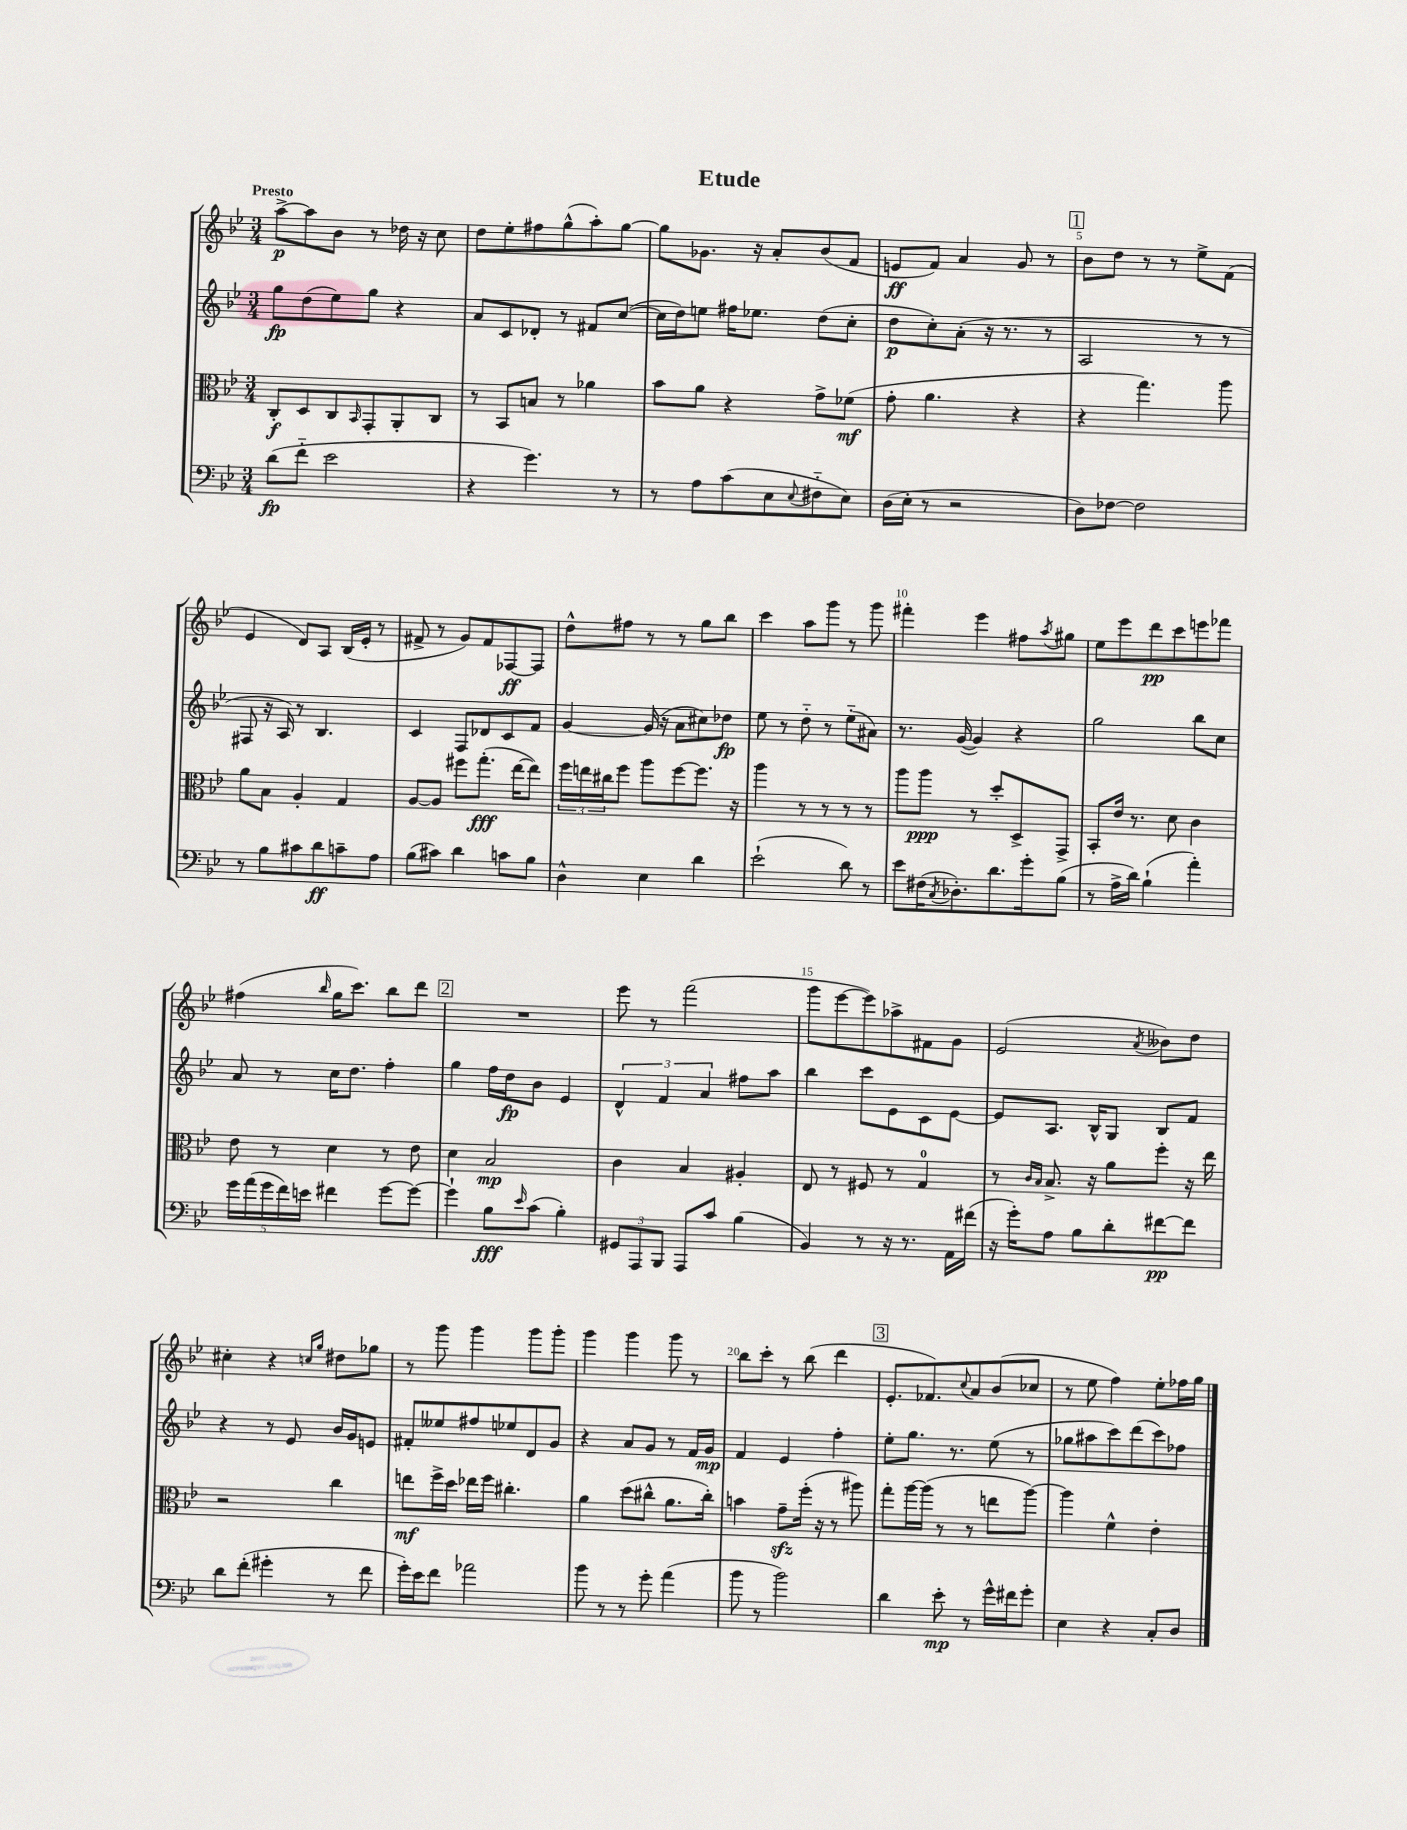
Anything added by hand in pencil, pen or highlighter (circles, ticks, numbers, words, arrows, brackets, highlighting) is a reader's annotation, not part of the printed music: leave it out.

**kern	**kern	**kern	**kern
*staff4	*staff3	*staff2	*staff1
*clefF4	*clefC3	*clefG2	*clefG2
*k[b-e-]	*k[b-e-]	*k[b-e-]	*k[b-e-]
*M3/4	*M3/4	*M3/4	*M3/4
(8d\L	8C'/L	8gg\L	[8aa^\L
8f'~\J	8D/	(8dd\	8aa\]
2e-\	8C/	8ee-\)	8b-\J
.	16qqBB-/	.	.
.	8GG'/	8gg\J	8r
.	8AA'/	4r	16dd-\
.	.	.	16r
.	8C/J	.	8cc\
=	=	=	=
4r	8r	8a/L	8dd\L
.	8BB-/L	8c/	8ee-'\
4.g\)	8B/J	8d-'/J	8ff#\
.	8r	8r	(8gg^^\
.	4a-\	8f#/L	8aa'\)
8r	.	([8cc/J	[8gg\J
=	=	=	=
8r	8b-\L	16cc\]LL	8gg\]L
.	.	16dd\J)	.
8A\L	8a\J	8ee\J	8.g-\J
(8c\	4r	16ff#\LK	.
.	.	8.ee-\J	16r
8E-\	.	.	8a'/L
8qqE-/	.	.	.
8F#'~\	8g^\L	(8dd\L	(8b-/
8E-\J)	(8f-\J	8cc'\J	8f/J
=	=	=	=
(16D\LL	8g'\	8dd\L	8e/L
16E-'\JJ	.	.	.
8r	4.a\	8cc'\)	8f/J)
2r	.	(8a'\J	4a/
.	.	16r	.
.	.	8.r	.
.	4r	.	8g/
.	.	8r	8r
=	=	=	=
8D\L)	4r	2A/	8b-\L
[8F-\J	.	.	8dd\J
2F-\]	4.gg\)	.	8r
.	.	.	8r
.	.	8r	8ee-^\L
.	8aa\	8r	(8f\J
=	=	=	=
8r	8a\L	8F#/	4e-/
8B-\L	8B-\J	16r	.
.	.	16A/)	.
8c#\	4A'/	8r	8d/L)
8d\	.	4.B-/	8A/J
8c~\	4G/	.	(16B-/LL
.	.	.	16e-'/JJ
8A\J	.	.	8r
=	=	=	=
(8B-\L	[8A/L	4c/	8f#^/
8c#\J)	8A/]J	.	8r
4d\	8ff#\L	8F/L	8g/L)
.	(8.gg'\J	8d-/	8f#/
8c\L	.	8c/	[8F-/
.	[16ee-\LK	.	.
8B-\J	8ee-\]J)	8f/J	8F-/]J
=	=	=	=
4D^^\	24ff\LL	[4g/	8dd^^\L
.	24ee\	.	.
.	24cc#\J	.	.
.	8ff\J	.	8ff#\J
4E-\	8aa\L	(16g/]	8r
.	.	16r	.
.	[8ff\	8a\L	8r
4d\	8.ff\]J	8cc#\)	8gg\L
.	.	8dd-\J	8bb-\J
.	16r	.	.
=	=	=	=
(2e-`\	4aa\	8ee-\	4ccc\
.	.	8r	.
.	8r	8dd'~\	8aa\L
.	8r	8r	8ggg\J
8d\)	8r	(8ee-'~\L	8r
8r	8r	8a#\J)	8ggg\
=	=	=	=
8e-\L	8aa\L	8.r	4fff#'\
(16F#\K	8aa\J	.	.
8qC/	.	.	.
8.D-'\)	.	([16g/	.
.	8r	4g/])	4eee-\
8.d\	8dd'/L	.	.
.	8D^/	4r	8ff#\L
16g'\k	.	.	.
.	.	.	8qaa/
(8B-\J	8GG^/J	.	8gg#\J
=	=	=	=
8r	8BB-'/L	2gg\	8ee-\L
16A^\LL	16e-/Jk	.	8eee-\
16d\JJ)	8.r	.	.
(4B-`\	.	.	8ddd\
.	8d\	.	8ccc\
4a'\)	4c\	8bb-\L	8eee\
.	.	8cc\J	8fff-\J
=	=	=	=
20g\LL	8e-\	8a/	(4ff#\
(20a\	.	.	.
20g\	.	.	.
.	8r	8r	.
20f\)	.	.	.
20e\JJ	.	.	.
.	.	.	16qqbb-/
4f#\	4d\	16cc\LK	16gg\LK
.	.	8.dd\J	8.ccc\J)
[8g\L	8r	4ff'\	8bb-\L
8g\_J	8e-\	.	8ddd\J
=	=	=	=
4g`\]	4d\	4gg\	2.r
8B-\L	2B-/	16ff\LL	.
.	.	16dd\J	.
16qqe-/	.	.	.
(8c\J	.	8b-\J	.
4B-'\)	.	4e-/	.
=	=	=	=
12GG#/L	4c\	6d^^/	8eee-\
12AAA/	.	.	.
.	.	.	8r
12BBB-/J	.	6f/	.
8AAA/L	4B-/	.	(2fff\
.	.	6a/	.
8c/J	.	.	.
(4B-\	4A#'/	8ff#\L	.
.	.	8aa\J	.
=	=	=	=
4BB-/)	8E-/	4bb-\	8ggg\L
.	8r	.	[8eee-\
8r	8F#/	8ccc\L	8eee-\])
16r	8r	8e-\	8aa-^\
8.r	.	.	.
.	4G/	8c\	8f#\
16AA\LL	.	[8e-\J	8g\J
(16f#\JJ	.	.	.
=	=	=	=
16r	8r	8e-/]L	(2e-/
16g'\LK)	.	.	.
.	16qqc/LL	.	.
.	16qqB-/JJ	.	.
8A\J	8.B-^/	8.A/J	.
8B-\L	.	.	.
.	16r	16B-^^/LK	.
8d'\	8a\L	8G/J	.
.	.	.	8qa/
[8f#\	8ff'\J	8B-/L	8b--\L)
8f#\]J	16r	8f/J	8dd\J
.	16ee-\	.	.
=	=	=	=
8d\L	2r	4r	4cc#'\
(8f'\J	.	.	.
4g#'\	.	8r	4r
.	.	8e-/	.
.	.	.	16qqcc/LL
.	.	.	16qqgg/JJ
8r	4cc\	16b-/LL	8dd#\L
.	.	16g/J	.
8f\	.	8e/J	8gg-\J
=	=	=	=
16g'\LL)	8ee\L	8f#'/L	8r
16e-\J	.	.	.
8f\J	16ff^\L	8ee--/	8ggg\
.	16dd\JJ	.	.
2a-\	16ee-\LL	8ff#/	4ggg\
.	16ff\JJ	.	.
.	4.cc#'\	8ee-/	.
.	.	8d/	8ggg\L
.	.	8g/J	8ggg'\J
=	=	=	=
8b-\	4a\	4r	4ggg\
8r	.	.	.
8r	(8dd\L	8a/L	4ggg\
8g'\	8cc#^^\J	8g/J	.
(4a\	8.a\L	8r	8ggg\
.	.	16f/LL	8r
.	16cc#'\Jk)	16g/JJ	.
=	=	=	=
8b-\	4b\	4f/	8bb-\L
8r	.	.	8ccc'\J
2b-\)	8g~\L	4e-/	8r
.	(16ff'\Jk	.	(8bb-\
.	16r	.	.
.	8r	4ff'\	4ddd\
.	8aa#\)	.	.
=	=	=	=
4d\	8gg'\L	8ee-'\L	8.e-'/L
.	[16aa\L	8.gg\J	.
.	(16aa\]JJ	.	8.f-/)
8e-'\	8r	.	.
.	.	8.r	.
.	.	.	8qqcc/
8r	8r	.	8a/
16g^^\LL	8ee\L	(8ee-\	(8b-/
16f#\J	.	.	.
8g'\J	[8aa\J)	8r	8cc-/J
=	=	=	=
4E-\	4aa\]	8gg-\L	8r
.	.	8aa#\	8ee-\
4r	4f^^\	8ccc\)	4ff\)
.	.	(8ddd\	.
8C'/L	4e-'\	8ccc\)	8ee-'\L
8D/J	.	8ff-\J	16ff-\L
.	.	.	16gg\JJ
==	==	==	==
*-	*-	*-	*-
